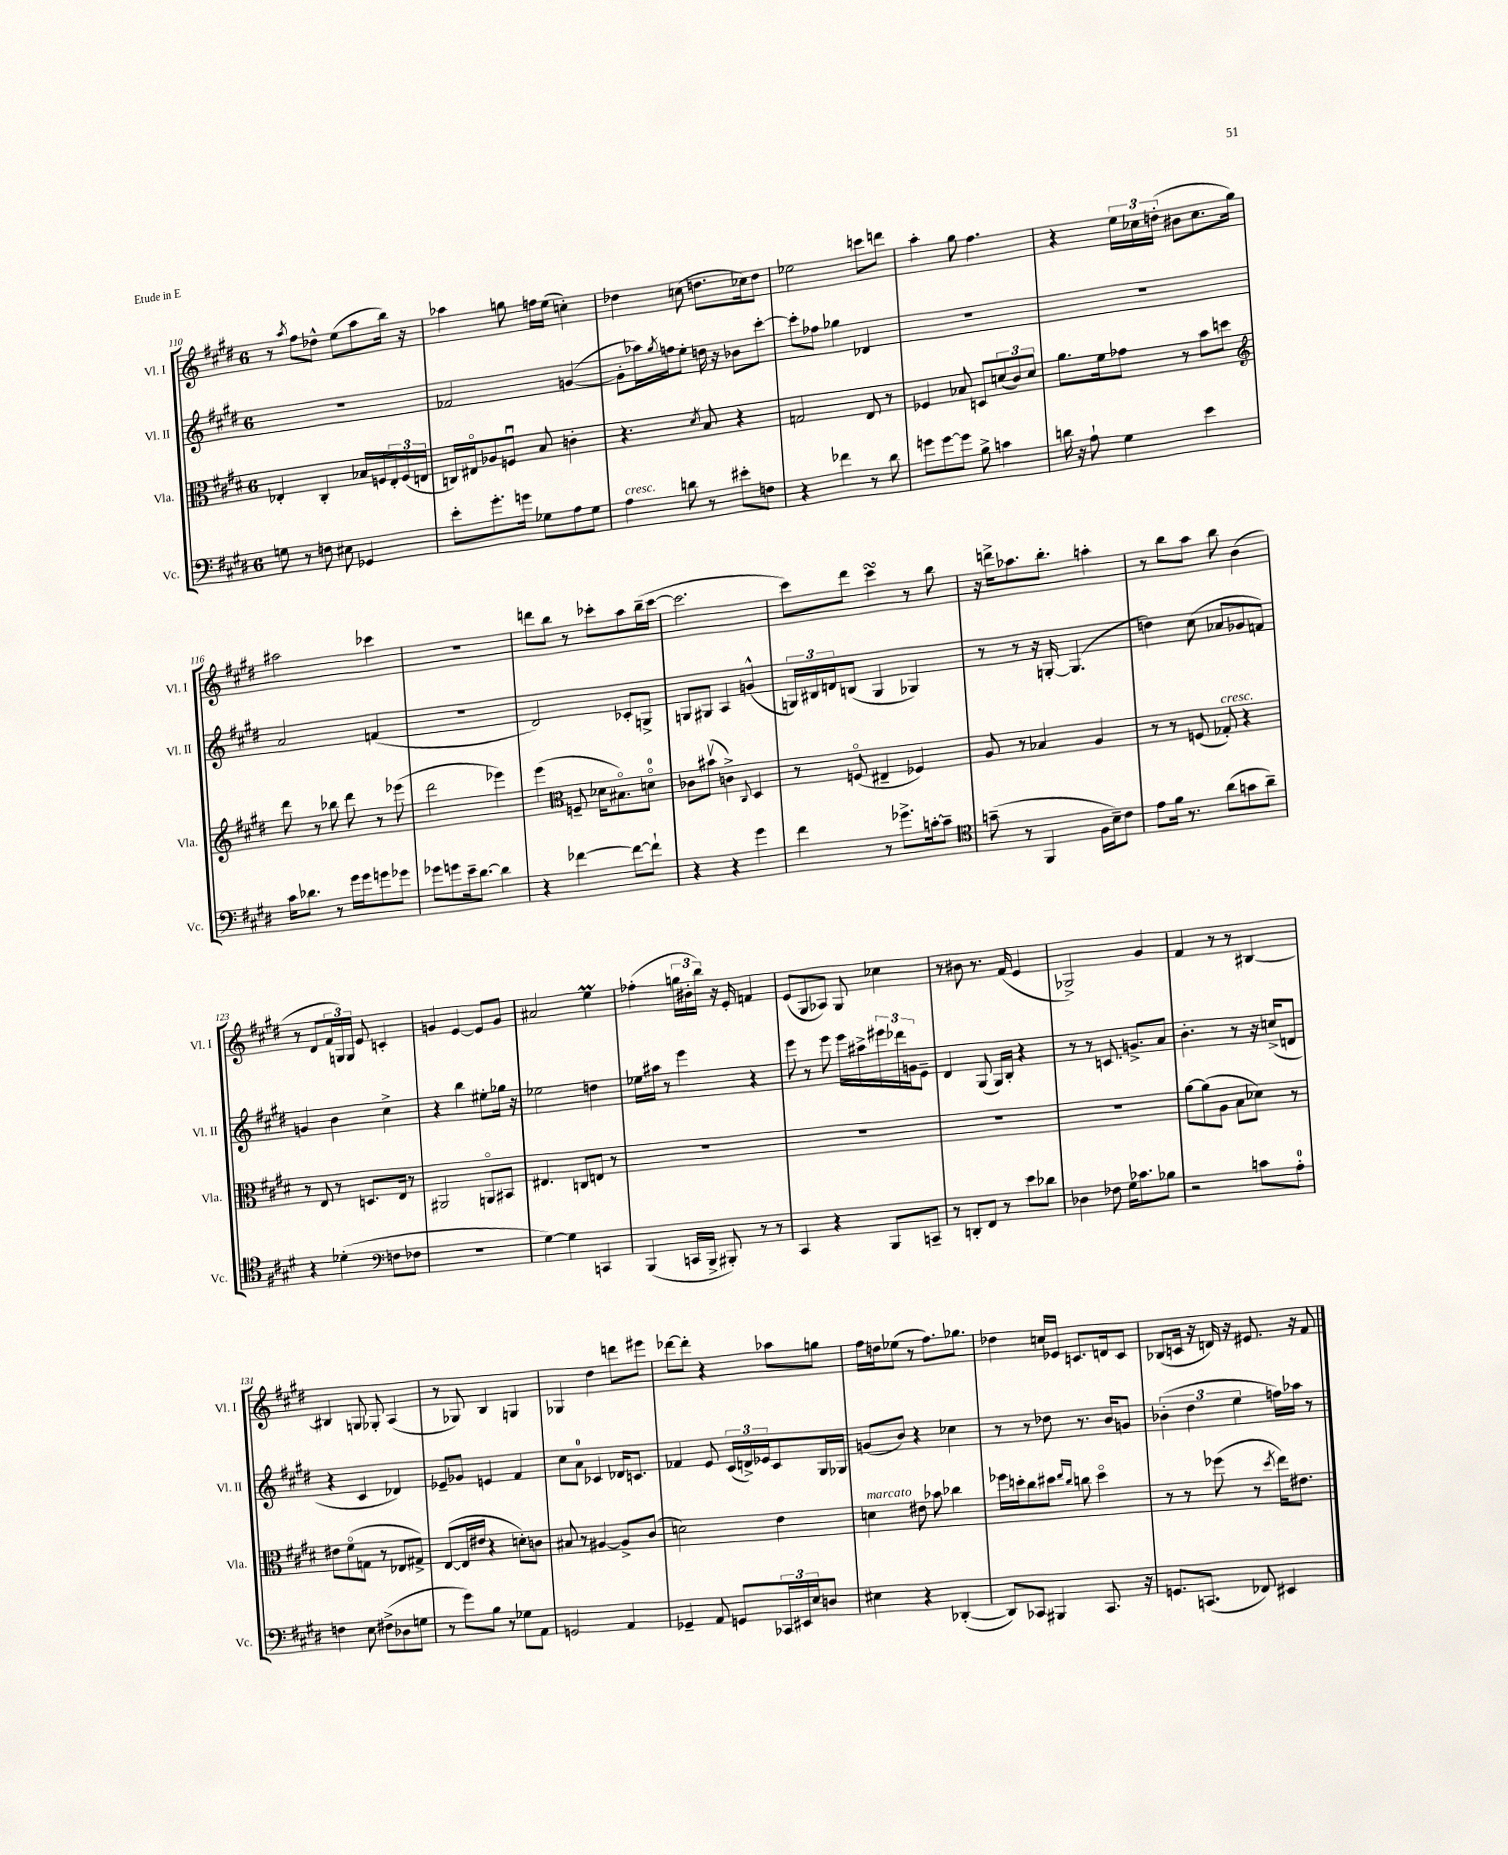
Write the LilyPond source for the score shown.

<<
\new StaffGroup <<
\new Staff = "s0" \with { instrumentName = "Vl. I" shortInstrumentName = "Vl. I" } {
    \clef treble \key e \major \once \override Staff.TimeSignature.style = #'single-digit \time 6/8
    r8 \acciaccatura { a''8 } fis''8 des''8-^ e''8( a''8 b''16) r16 |
    aes''4 g''8 f''16 e''16( c''4-.) |
    des''4 c''8( d''8. ces''16) d''8 |
    ees''2 c'''8 d'''8 |
    a''4-. gis''8 fis''4. |
    r4 \tuplet 3/2 { e''16 ces''16 d''16-.( } bis'8 ces''8. gis''16) |
    ais''2 ces'''4 |
    R2. |
    d'''8 b''8 r8 ces'''8-. a''8 b''16--( ces'''16~ |
    ces'''2. |
    cis'''8) dis'''8 cis'''4\turn r8 b''8 |
    r16 d'''16-> aes''8. b''8.-. a''4-. |
    r8 b''8 a''8 b''8 b'4( |
    r8 dis'8 \tuplet 3/2 { fis'16 g16) g16 } e'8 c'4-. |
    g'4 e'4~ e'8 g'8 |
    ais'2 e''4\prall |
    fes''4-.( \tuplet 3/2 { g''16 bis'16-. b''16) } r16 e'16-. f'4 |
    e'8( gis8 aes8) gis8 ces''4 |
    r8 bis'8 r8. fis'16( e'4 |
    ges2->) gis'4 |
    fis'4 r8 r8 bis4~ |
    bis4 g8 ges8-. a4( |
    r8 ges8) b4 g4 |
    ges4 dis''4 d'''8 eis'''8 |
    des'''8~ des'''8-. r4 aes''8 g''8 |
    fis''16 d''16 ees''8( r8 fis''8.) ges''8. |
    des''4 c''16 ees'16 c'8. d'16 c'8 |
    bes8( c'16 r16 d'16) r16 eis'8. r16 fis'8 \bar "|." |
}
\new Staff = "s1" \with { instrumentName = "Vl. II" shortInstrumentName = "Vl. II" } {
    \clef treble \key e \major \once \override Staff.TimeSignature.style = #'single-digit \time 6/8
    R2. |
    fes'2 g'4~( |
    g'8-. aes''16) \acciaccatura { gis''8 } f''16 e''8-. d''16 r16 bes'8 cis'''8~-. |
    cis'''8-. fes''8 ges''4 des'4 |
    R2. |
    R2. |
    a'2 f'4( |
    R2. |
    dis'2) ces'8-. g8-> |
    g8 gis8 a4 g'4-^( |
    \tuplet 3/2 { g16) bis16 d'16 } b8( g4 ges4) |
    r8 r8 r16 g16~-. g4.( |
    d''4) cis''8( aes'8 ges'8 f'8) |
    g'4 b'4 cis''4-> |
    r4 b''4 eis''8-. ges''16 r16 |
    ees''2 d''4 |
    ees''16 ais''16 r8 e'''4 r4 |
    e'''8 r8 e'''8 e'''16 ais''16-> \tuplet 3/2 { eis'''16 des'''16 g'16 } e'8-- |
    dis'4 gis8( gis16) b16-. r4 |
    r8 r8 c'8. g'8.-> a'8 |
    b'4.-. r8 r16 c''16->( d'8 |
    r4 cis'4 des'4) |
    ees'8-- ges'8 e'4 fis'4 |
    cis''8 a'8-0 ces'4 des'16 c'8. |
    fes'4 e'8 \tuplet 3/2 { cis'16( d'16->) ees'16 } cis'8 gis16 ges16 |
    g'8( b'8) r4 ces''4 |
    r8 r8 des''8 r8. b'16 g'8 |
    \tuplet 3/2 { bes'4-.( dis''4 e''4 } f''16) aes''16 r8 \bar "|." |
}
\new Staff = "s2" \with { instrumentName = "Vla." shortInstrumentName = "Vla." } {
    \clef alto \key e \major \once \override Staff.TimeSignature.style = #'single-digit \time 6/8
    ees4-. cis4-. bes16 f16 \tuplet 3/2 { ees16-. f16( e16 } |
    c16) eis16\flageolet aes8 f8\downbow b8 c'4-. |
    r4. \acciaccatura { dis'8 } b8 r4 |
    g2 e8 r8 |
    fes4 bes8 d8 \tuplet 3/2 { d'8( cis'8) d'8 } |
    a'8. fis'16 ges'8 r8 b'8 d''8 |
    \clef treble dis'''8 r8 bes''8 dis'''8 r8 ees'''8( |
    dis'''2 ees'''4) |
    e'''4( \clef alto f8-- des'16 bis8.\flageolet) d'8-0\flageolet |
    ces'8 bis'8\upbow( c'4->) \appoggiatura { cis8 } dis4 |
    r8 f8\flageolet( eis4-- fes4) |
    a8 r8 bes4 a4 |
    r8 r8 f8( ges8-.^\markup { \italic "cresc." }) r4 |
    r8 e8 r8 d8. e16 r8 |
    ais,2 a,8\flageolet bis,8 |
    eis4. c8 e8 r8 |
    R2. |
    R2. |
    R2. |
    R2. |
    a'8~ a'8( a8 b8 des'8) r8 |
    eis'8 fis'8\flageolet( g8 r8 ees8 gis8->) |
    e8~( e16 eis'16 r4 d'8-.) c'8 |
    bis8 r8 ais4~ ais8-> cis'8( |
    d'2) e'4 |
    d'4^\markup { \italic "marcato" } eis'8 bes'8 ces''4 |
    fes''16 d''16-. cis''8 dis''8 \grace { e''16 cis''16 } c''8 dis''4\flageolet |
    r8 r8 fes''8( r8 \acciaccatura { dis''8 } e''16) eis'8. \bar "|." |
}
\new Staff = "s3" \with { instrumentName = "Vc." shortInstrumentName = "Vc." } {
    \clef bass \key e \major \once \override Staff.TimeSignature.style = #'single-digit \time 6/8
    g8 r8 f8 eis8 ges,4 |
    e'8-. gis'8.-. g'16 ges8 a8 ges8 |
    a4^\markup { \italic "cresc." } d'8 r8 eis'8-. f8 |
    r4 fes'4 r8 dis'8 |
    g'8 g'8~ g'8 b8-> c'4 |
    d'16 r16 a8-! gis4 e'4 |
    cis'16 des'8. r8 gis'16 gis'16 g'8 ges'8 |
    ges'8 g'8 e'16-- dis'8.~ dis'4 |
    r4 fes'4~ fes'8~ fes'8-! |
    r4 r4 gis'4 |
    fis'4 r8 ges'8.-> c'16~-. c'8-- |
    \clef tenor g'8--( r8 fis,4 fis16 b16--) cis'8 |
    e'8 fis'16 r8. a'8( g'8 a'8--) |
    r4 des'4-.( \clef bass f8 fes8 |
    R2. |
    gis4~) gis4 c,4 |
    b,,4( c,16 b,,16-> bis,,8-.) r8 r8 |
    cis,4 r4 b,,8 c,8-- |
    r8 d,8-. fis,8 r8 e'8 des'8 |
    des4 fes8 gis16 ces'8. bes8 |
    r2 c'8 a8-0-. |
    f4 e8 fis8->( des8 g8 |
    r8 gis'8) b8 r8 ges8 a,8 |
    g,2 a,4 |
    ges,4-- a,8 g,8 \tuplet 3/2 { ces,16 eis,16 e16 } d8 |
    eis4 r4 des,4~-.( |
    des,8) ces,8 bis,,4 ces,8. r16 |
    g,8. c,8.( fes,8) eis,4 \bar "|." |
}
>>
>>
\layout { \context { \Score currentBarNumber = #110 } }
